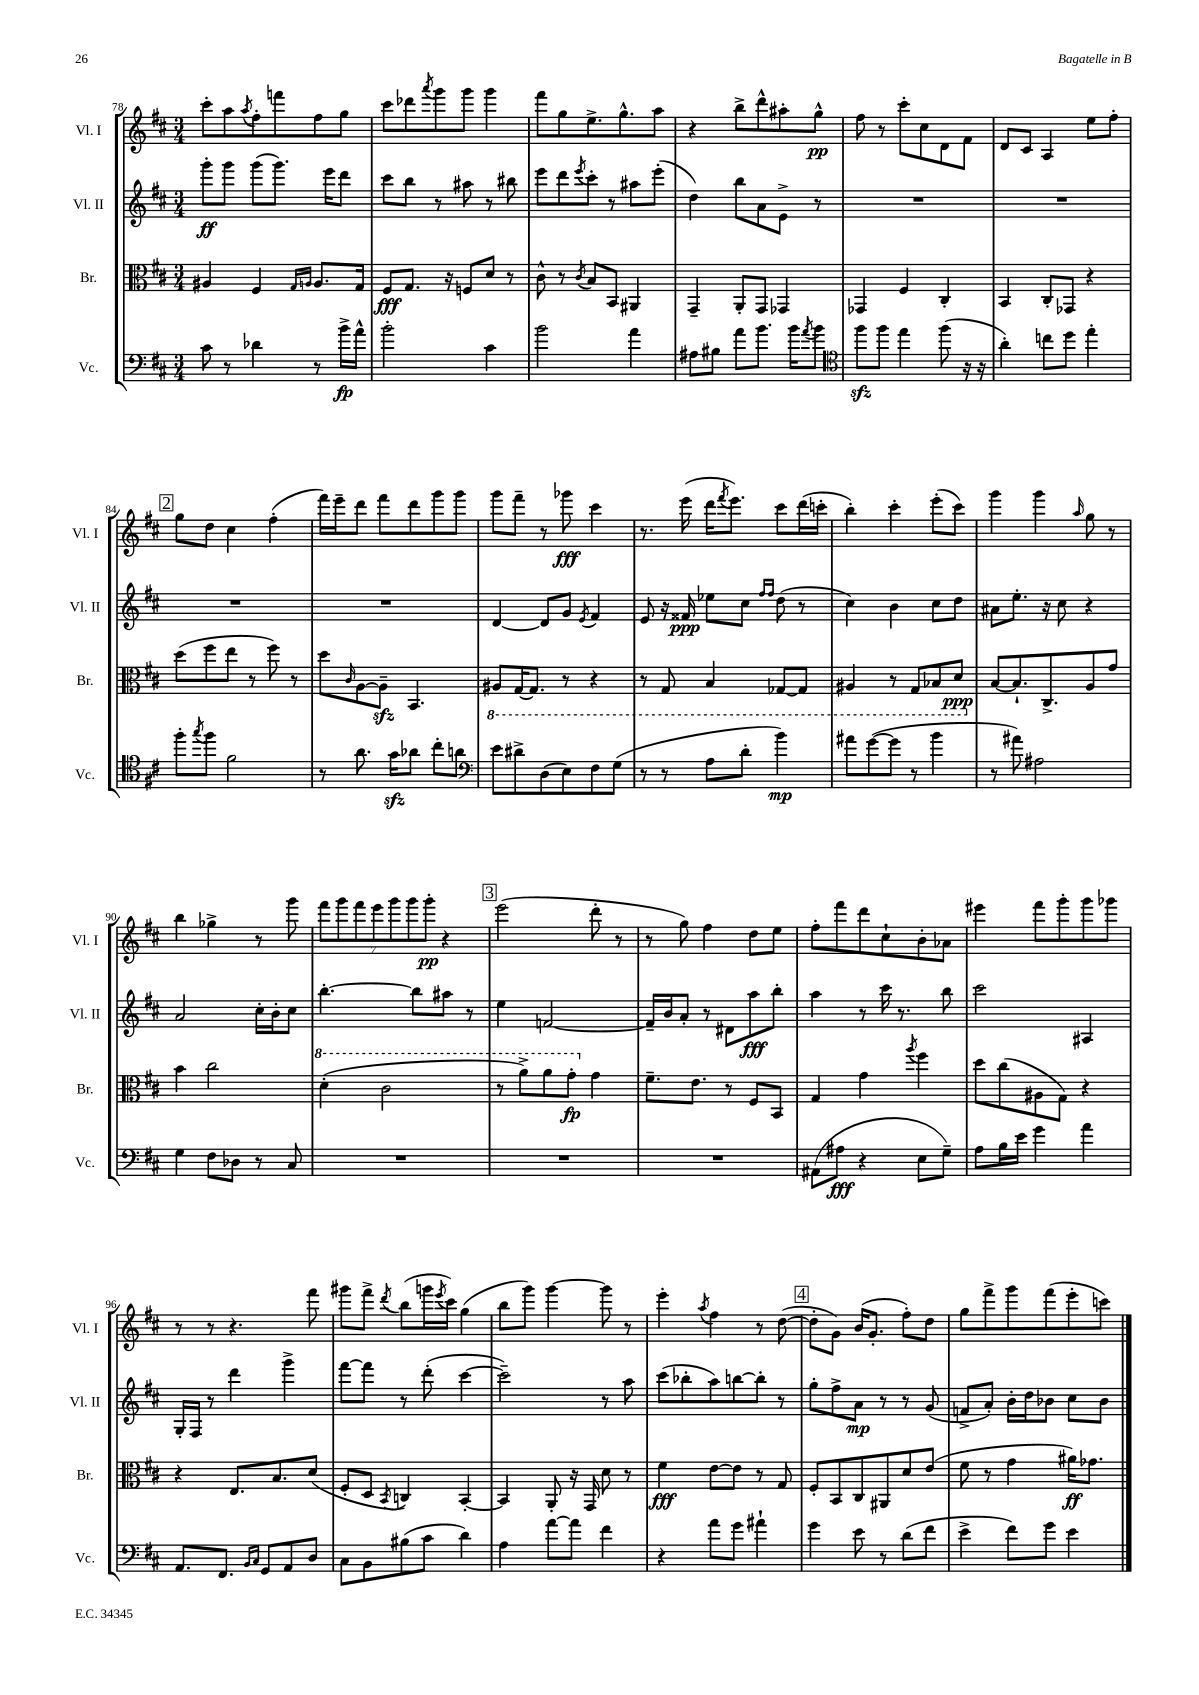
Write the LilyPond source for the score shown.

<<
\new StaffGroup <<
\new Staff = "s0" \with { instrumentName = "Vl. I" shortInstrumentName = "Vl. I" } {
    \clef treble \key d \major \numericTimeSignature \time 3/4
    cis'''8-. a''8 \acciaccatura { a''8 } fis''8-. f'''8 fis''8 g''8 |
    cis'''8 des'''8 \acciaccatura { a'''8 } g'''8 g'''8 g'''4 |
    fis'''8 g''8 e''8.-> g''8.-^ a''8 |
    r4 b''8-> d'''8-^ ais''8-. g''8-^\pp |
    fis''8 r8 cis'''8-. cis''8 d'8 fis'8 |
    d'8 cis'8 a4 e''8 fis''8-. |
    \mark \markup { \box "2" } g''8 d''8 cis''4 fis''4-.( |
    fis'''16) e'''16-- d'''8 fis'''8 d'''8 g'''8 g'''8 |
    g'''8 fis'''8-- r8 ges'''8\fff cis'''4 |
    r8. e'''16( d'''16 \acciaccatura { fis'''8 } e'''8.) cis'''8 d'''16( c'''16-. |
    b''4-.) cis'''4-. e'''8-.( cis'''8) |
    g'''4 g'''4 \grace { a''16 } g''8 r8 |
    b''4 ges''4-> r8 g'''8 |
    \tuplet 7/4 { fis'''8 g'''8 fis'''8 e'''8 g'''8 g'''8 g'''8-.\pp } r4 |
    \mark \markup { \box "3" } e'''2( d'''8-. r8 |
    r8 g''8) fis''4 d''8 e''8 |
    fis''8-. fis'''8 d'''8 cis''8-! b'8-. aes'8 |
    eis'''4 fis'''8 g'''8-. g'''8 ges'''8 |
    r8 r8 r4. fis'''8 |
    gis'''8 fis'''8-> \acciaccatura { d'''8 } b''8( g'''16 \acciaccatura { e'''8 } cis'''16) g''4( |
    b''8 g'''8) g'''4~ g'''8 r8 |
    e'''4-. \acciaccatura { a''8 } fis''4 r8 d''8~( |
    \mark \markup { \box "4" } d''8-. g'8) b'16( g'8.-. fis''8-.) d''8 |
    g''8 fis'''8-> g'''8 fis'''8( e'''8-. c'''8) \bar "|." |
}
\new Staff = "s1" \with { instrumentName = "Vl. II" shortInstrumentName = "Vl. II" } {
    \clef treble \key d \major \numericTimeSignature \time 3/4
    g'''8-.\ff g'''8 g'''8( g'''8.) e'''16 d'''8 |
    cis'''8 b''8 r8 ais''8 r8 bis''8 |
    e'''8 d'''8 \acciaccatura { e'''8 } cis'''8-. r8 ais''8 e'''8-.( |
    d''4) b''8 a'8 e'8-> r8 |
    R2. |
    R2. |
    \mark \markup { \box "2" } R2. |
    R2. |
    d'4~ d'8 g'8 \acciaccatura { e'8 } fis'4 |
    e'8 r16 fisis'16\ppp ees''8 cis''8 \grace { fis''16 fis''16 } d''8( r8 |
    cis''4) b'4 cis''8 d''8 |
    ais'8 e''8.-. r16 cis''8 r4 |
    a'2 cis''16-. b'16-. cis''8 |
    b''4.~-. b''8 ais''8 r8 |
    \mark \markup { \box "3" } e''4 f'2~ |
    f'16-- b'16 a'8-. r8 dis'8 a''8\fff b''8-. |
    a''4 r8 cis'''16 r8. b''8 |
    cis'''2 ais4 |
    g16-. fis16 r8 d'''4 g'''4-> |
    fis'''8~ fis'''8 r8 d'''8-.( cis'''4~ |
    cis'''2--) r8 a''8 |
    cis'''8( bes''8-. a''8) b''8~ b''8-. r8 |
    \mark \markup { \box "4" } g''8-. fis''8-> a'8\mp r8 r8 g'8( |
    f'8-> a'8-.) b'16-. d''16 bes'8 cis''8 bes'8 \bar "|." |
}
\new Staff = "s2" \with { instrumentName = "Br." shortInstrumentName = "Br." } {
    \clef alto \key d \major \numericTimeSignature \time 3/4
    ais4 fis4 \grace { g16 a16 } a8. g16 |
    fis8\fff g8. r16 f8 d'8 r8 |
    cis'8-^ r8 \acciaccatura { cis'8 } b8 b,8 ais,4 |
    g,4-- a,8-. g,8 ges,4 |
    ges,4 fis4 cis4-. |
    b,4 cis8-. ges,8 r4 |
    \mark \markup { \box "2" } d''8( fis''8 e''8 r8 fis''8) r8 |
    d''8 \grace { cis'16 } a8~ a8--\sfz b,4. |
    \ottava #-1 ais,8 g,16~ g,8. r8 r4 |
    r8 g,8 b,4 ges,8~ ges,8 |
    ais,4 r8 g,8 bes,8 d8\ppp \ottava #0 |
    b8~ b8.-! cis8.-> a8 g'8 |
    b'4 cis''2 |
    \ottava #1 d''4-.( cis''2 |
    \mark \markup { \box "3" } r8 a''8->) a''8 g''8-.\fp \ottava #0 g'4 |
    fis'8.-- e'8. r8 fis8 b,8 |
    g4 g'4 \acciaccatura { a''8 } fis''4 |
    d''8 cis''8( ais8 g8) r4 |
    r4 e8. b8. d'8( |
    fis8-. d8 \acciaccatura { b,8 } c4) b,4~-. |
    b,4 a,8-. r16 g,16 d'8 r8 |
    fis'4\fff e'8~ e'8 r8 g8 |
    \mark \markup { \box "4" } fis8-. b,8 cis8 ais,8 d'8 e'8( |
    fis'8 r8 g'4 ais'16\ff) ges'8. \bar "|." |
}
\new Staff = "s3" \with { instrumentName = "Vc." shortInstrumentName = "Vc." } {
    \clef bass \key d \major \numericTimeSignature \time 3/4
    cis'8 r8 des'4 r8 b'16->\fp a'16-^ |
    b'2-. cis'4 |
    b'2 a'4 |
    ais8 bis8 a'8 b'8. b'16 \acciaccatura { a'8 } b'8 |
    \clef tenor fis''8\sfz fis''8 e''4 fis''8( r16 r16 |
    a'4-.) c''8 d''8 e''4-. |
    \mark \markup { \box "2" } fis''8-. \acciaccatura { g''8 } fis''8 fis'2 |
    r8 a'8. g'16\sfz aes'8 cis''8-. a'8 |
    \clef bass e'8 dis'8-> d8( e8) fis8 g8( |
    r8 r8 a8 d'8-. b'4\mp) |
    ais'8 g'8~( g'8 r8 b'4 |
    r8 ais'8) ais2 |
    g4 fis8 des8 r8 cis8 |
    R2. |
    \mark \markup { \box "3" } R2. |
    R2. |
    ais,8( ais8\fff r4 e8 g8--) |
    a8 b16 e'16 g'4 a'4 |
    a,8. fis,8. \grace { b,16 cis16 } g,8 a,8 d8 |
    cis8 b,8 bis8( cis'8 d'4) |
    a4 a'8~ a'8 fis'4 |
    r4 a'8 g'8 ais'4-! |
    \mark \markup { \box "4" } g'4 e'8 r8 d'8( fis'8 |
    e'4-> fis'8) g'8 e'4 \bar "|." |
}
>>
>>
\layout { \context { \Score currentBarNumber = #78 } }
